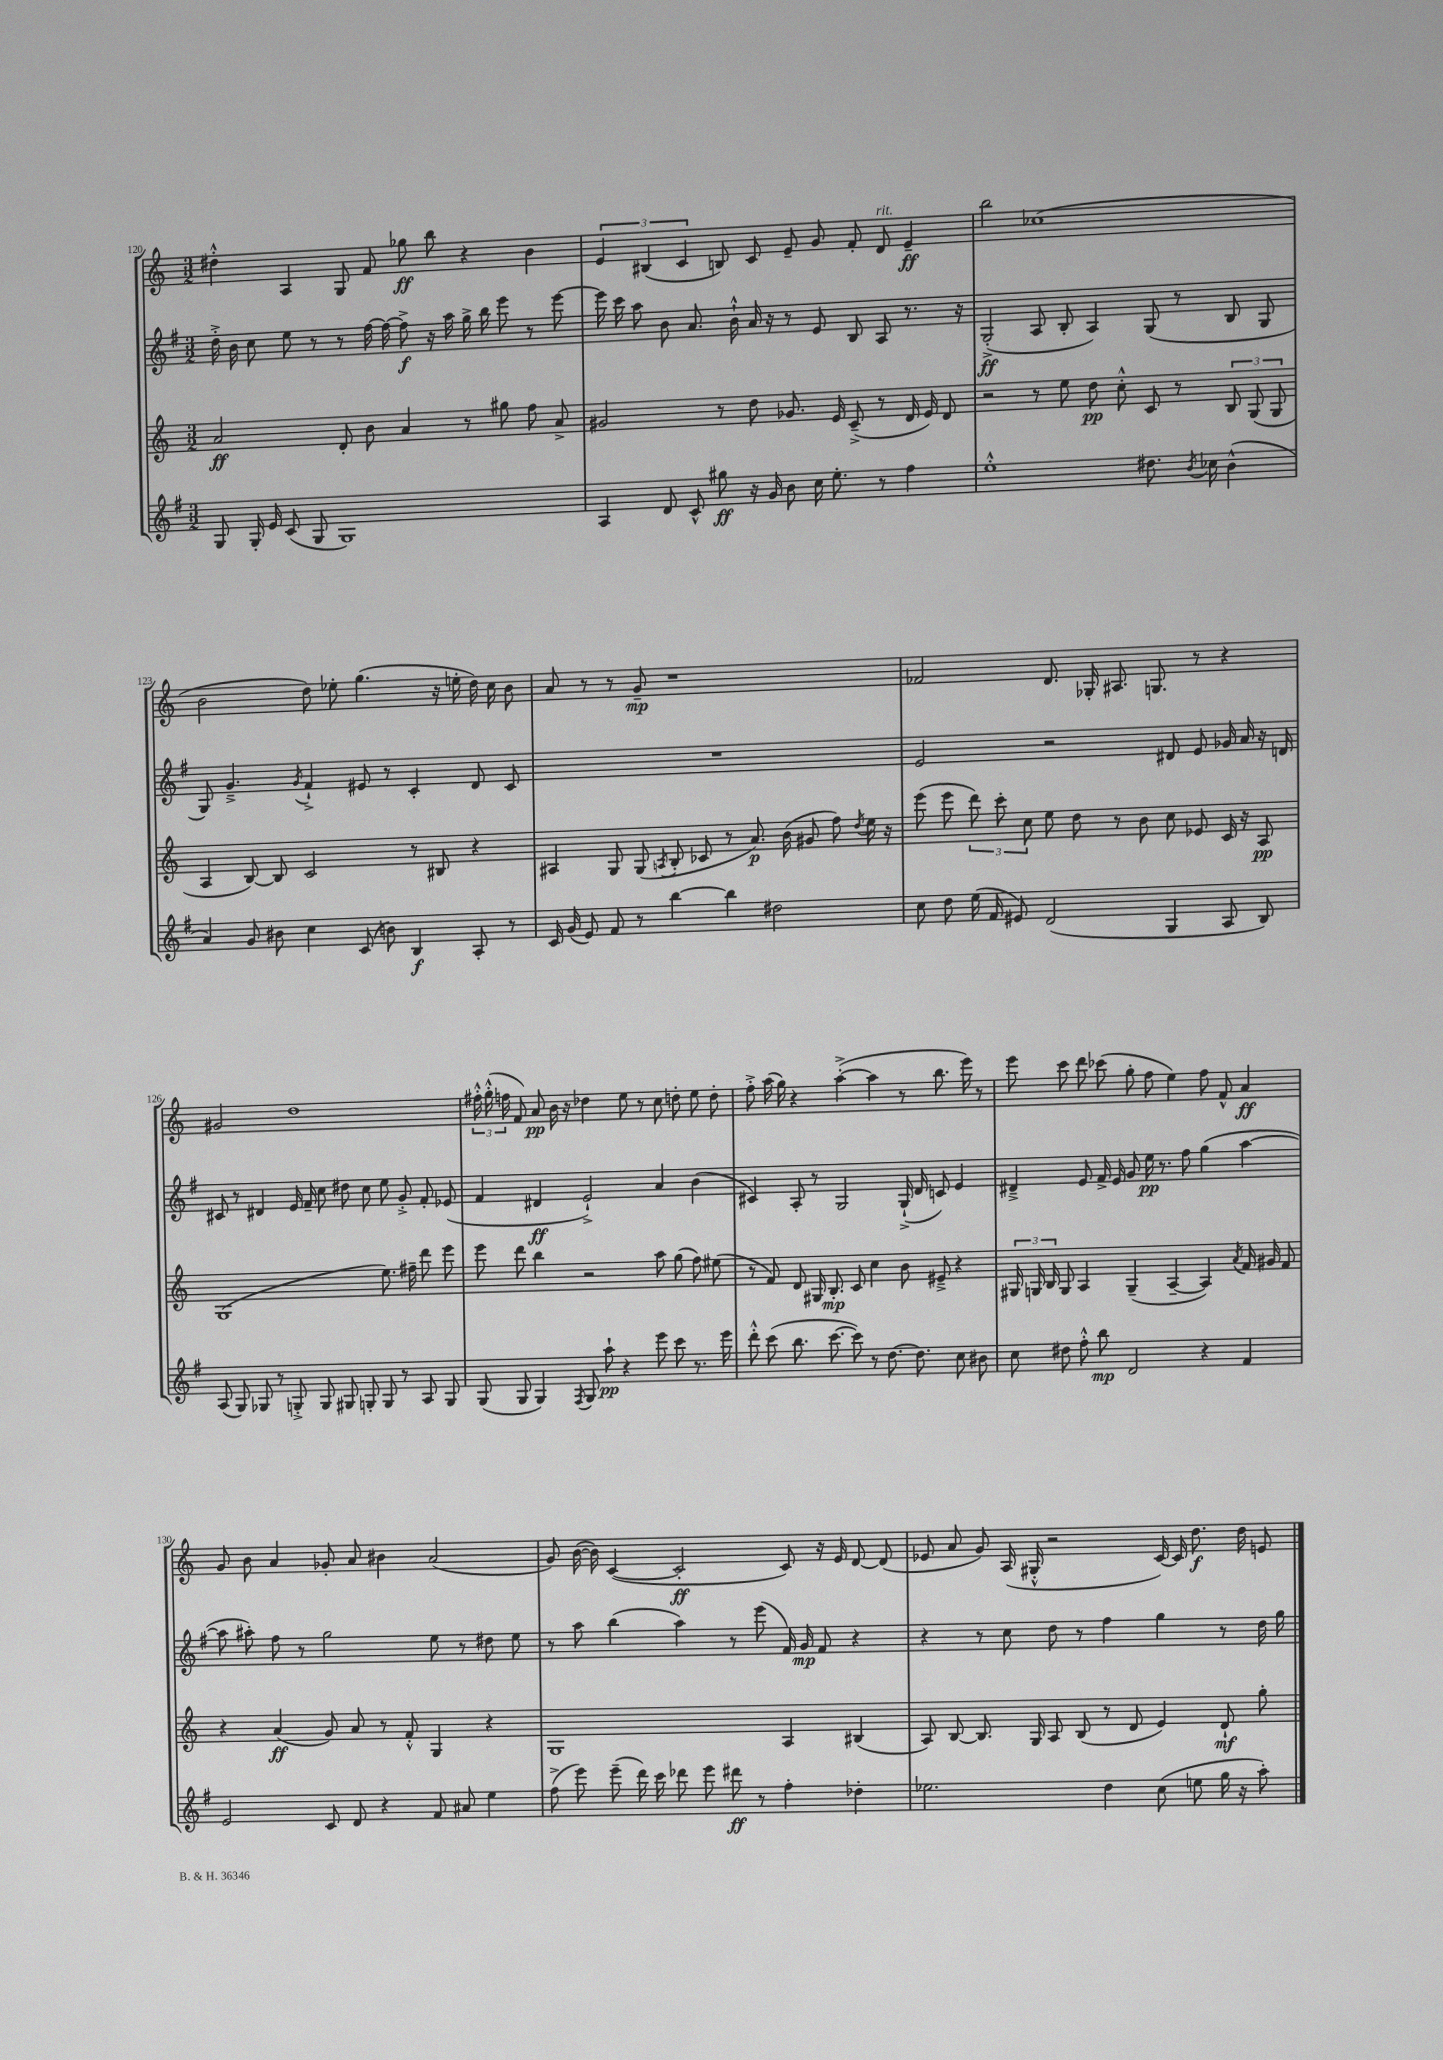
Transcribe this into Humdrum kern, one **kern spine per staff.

**kern	**dynam	**kern	**dynam	**kern	**dynam	**kern	**dynam
*part4	*part4	*part3	*part3	*part2	*part2	*part1	*part1
*staff4	*staff4	*staff3	*staff3	*staff2	*staff2	*staff1	*staff1
*clefG2	*	*clefG2	*	*clefG2	*	*clefG2	*
*k[f#]	*	*k[]	*	*k[f#]	*	*k[]	*
*M3/2	*	*M3/2	*	*M3/2	*	*M3/2	*
=120	=120	=120	=120	=120	=120	=120	=120
8G/	.	2a/	ff	16dd'^\	.	4dd#X'^^\	.
.	.	.	.	16b\	.	.	.
16G'/	.	.	.	8cc\	.	.	.
16e/	.	.	.	.	.	.	.
(8c/	.	.	.	8ee\	.	4A/	.
8G/	.	.	.	8r	.	.	.
1G)	.	8d'/	.	8r	.	8G/	.
.	.	8b\	.	[16ff#\	.	8f/	.
.	.	.	.	16ff#\_	.	.	.
.	.	4a/	.	8ff#^\]	f	8gg-X\	ff
.	.	.	.	16r	.	8bb\	.
.	.	.	.	16aa\	.	.	.
.	.	8r	.	16gg^\	.	4r	.
.	.	.	.	16bb\	.	.	.
.	.	8gg#X\	.	8eee\	.	.	.
.	.	8ff\	.	8r	.	4b\	.
.	.	8a^/	.	[8eee\	.	.	.
=121	=121	=121	=121	=121	=121	=121	=121
4A/	.	2g#X/	.	16eee\]	.	6e/	.
.	.	.	.	16ccc\	.	.	.
.	.	.	.	8aa\	.	.	.
.	.	.	.	.	.	(6B#X/	.
8d/	.	.	.	8b\	.	.	.
.	.	.	.	.	.	6c/	.
8c^^/	.	.	.	8.a/	.	.	.
8gg#X\	ff	8r	.	.	.	8Bn/)	.
.	.	.	.	16b`^^\	.	.	.
16r	.	8dd\	.	16a/	.	8c/	.
16g/	.	.	.	16r	.	.	.
8b\	.	8.g-X/	.	8r	.	8e~/	.
16cc\	.	.	.	8e/	.	8g/	.
8.ee'\	.	16e/	.	.	.	.	.
.	.	(8c~^/	.	8B/	.	8f'/	.
!	!	!	!	!	!	!LO:TX:a:i:t=rit.	!
8r	.	8r	.	8A/	.	8d/	.
4ff#\	.	16d/	.	8.r	.	4e~/	ff
.	.	16e/)	.	.	.	.	.
.	.	8d/	.	.	.	.	.
.	.	.	.	16r	.	.	.
=122	=122	=122	=122	=122	=122	=122	=122
1ee'^^	.	2r	.	(2G'^/	ff	2bb\	.
.	.	8r	.	8A/	.	(1cc-X	.
.	.	8ee\	.	8B'/	.	.	.
.	.	8dd\	pp	4A/)	.	.	.
.	.	8cc'^^\	.	.	.	.	.
8.dd#X\	.	8c/	.	(8G/	.	.	.
.	.	8r	.	8r	.	.	.
8qb/	.	.	.	.	.	.	.
16cc-X\	.	.	.	.	.	.	.
(4b^^\	.	12B/	.	8B/	.	.	.
.	.	(12G/	.	.	.	.	.
.	.	.	.	8G/	.	.	.
.	.	12G/	.	.	.	.	.
!!LO:LB:g=z
=123	=123	=123	=123	=123	=123	=123	=123
4a/)	.	4A/	.	8G/)	.	2b\	.
.	.	.	.	4.g~^/	.	.	.
8g/	.	[8B/)	.	.	.	.	.
8b#X\	.	8B/]	.	.	.	.	.
.	.	.	.	8qg/	.	.	.
4cc\	.	2c/	.	4f#`^/	.	8dd\)	.
.	.	.	.	.	.	8ee-X'\	.
(8c/	.	.	.	8e#X/	.	(4.gg\	.
8bn\)	.	.	.	8r	.	.	.
4B/	f	8r	.	4c'/	.	.	.
.	.	8B#X/	.	.	.	16r	.
.	.	.	.	.	.	16een'\	.
8A'/	.	4r	.	8d/	.	16dd\)	.
.	.	.	.	.	.	16cc\	.
8r	.	.	.	8c/	.	8b\	.
=124	=124	=124	=124	=124	=124	=124	=124
16c/	.	4A#X/	.	1.r	.	8a/	.
(16g/	.	.	.	.	.	.	.
8e/)	.	.	.	.	.	8r	.
8f#/	.	8G/	.	.	.	8r	.
8r	.	(8G/	.	.	.	8g~/	mp
.	.	8qAn/	.	.	.	.	.
[4bb\	.	8B'/	.	.	.	1r	.
.	.	8c-X/	.	.	.	.	.
4bb\]	.	8r	.	.	.	.	.
.	.	8.a/)	p	.	.	.	.
2dd#X\	.	.	.	.	.	.	.
.	.	(16b\	.	.	.	.	.
.	.	8g#X/	.	.	.	.	.
.	.	8ff\)	.	.	.	.	.
.	.	8qdd/	.	.	.	.	.
.	.	16ee\	.	.	.	.	.
.	.	16r	.	.	.	.	.
=125	=125	=125	=125	=125	=125	=125	=125
8cc\	.	(8eee\	.	2e/	.	2f-X/	.
8dd\	.	8eee\	.	.	.	.	.
(16ee\	.	12ddd\)	.	.	.	.	.
16f#/	.	.	.	.	.	.	.
.	.	12ccc'\	.	.	.	.	.
8e#X/)	.	.	.	.	.	.	.
.	.	12cc\	.	.	.	.	.
(2d/	.	8ee\	.	2r	.	8.d/	.
.	.	8dd\	.	.	.	.	.
.	.	.	.	.	.	16G-X'/	.
.	.	8r	.	.	.	8.A#X/	.
.	.	8b\	.	.	.	.	.
.	.	.	.	.	.	8.Gn/	.
4G/	.	8cc\	.	8d#X/	.	.	.
.	.	8e-X/	.	8e/	.	8r	.
8A/	.	16c/	.	16g-X/	.	4r	.
.	.	16r	.	16a/	.	.	.
8B/)	.	8A/	pp	16r	.	.	.
.	.	.	.	16dn/	.	.	.
!!LO:LB:g=z
=126	=126	=126	=126	=126	=126	=126	=126
(8A/	.	(1G	.	8c#X/	.	2g#X/	.
8G/)	.	.	.	8r	.	.	.
8G-X/	.	.	.	4d#X/	.	.	.
8r	.	.	.	.	.	.	.
8Gn'^/	.	.	.	16e/	.	1dd	.
.	.	.	.	16f#~/	.	.	.
8G/	.	.	.	8cc\	.	.	.
8G#X/	.	.	.	8dd#X\	.	.	.
8Gn'/	.	.	.	8cc\	.	.	.
8G/	.	8.ee\)	.	8ee\	.	.	.
8r	.	.	.	8g'^/	.	.	.
.	.	16ff#X~\	.	.	.	.	.
8A/	.	8ddd\	.	8f#'/	.	.	.
8G/	.	8eee\	.	(8e-X/	.	.	.
=127	=127	=127	=127	=127	=127	=127	=127
(8G/	.	8eee\	.	4f#/	.	24ff#X'^^\	.
.	.	.	.	.	.	(24gg'^^\	.
.	.	.	.	.	.	24ffn\	.
8G/	.	8ddd\	.	.	.	8f/)	.
4G/)	.	4bb\	.	4d#X/	ff	8a/	pp
.	.	.	.	.	.	16b\	.
.	.	.	.	.	.	16r	.
8qF#/	.	.	.	.	.	.	.
8G/	.	2r	.	2e`^/)	.	4dd-X\	.
8aa`\	pp	.	.	.	.	.	.
4r	.	.	.	.	.	8ee\	.
.	.	.	.	.	.	8r	.
8eee\	.	8aa\	.	4a/	.	8cc\	.
8ccc\	.	(8gg\	.	.	.	8ddn'\	.
8.r	.	8ff\)	.	(4b\	.	8ee\	.
.	.	(8ee#X\	.	.	.	8dd'\	.
16eee\	.	.	.	.	.	.	.
=128	=128	=128	=128	=128	=128	=128	=128
8ddd'^^\	.	8r	.	4c#X/)	.	8ff'^\	.
(8ccc\	.	8f/)	.	.	.	(16aa\	.
.	.	.	.	.	.	16gg\)	.
8.bb\	.	8d/	.	8A'/	.	4r	.
.	.	16G#X/	.	8r	.	.	.
[8.ccc\	.	8.B'/	mp	.	.	.	.
.	.	.	.	2G/	.	([4aa'^\	.
8ccc\])	.	8c/	.	.	.	.	.
8r	.	4cc\	.	.	.	4aa\]	.
[8.dd\	.	.	.	.	.	.	.
.	.	8b\	.	(16G`^/	.	8r	.
8.dd\]	.	.	.	16d/	.	.	.
.	.	8e#X~^/	.	8cn/)	.	8.bb\	.
8cc\	.	4r	.	4e/	.	.	.
.	.	.	.	.	.	16eee\)	.
8b#X\	.	.	.	.	.	8r	.
=129	=129	=129	=129	=129	=129	=129	=129
8cc\	.	24G#X/	.	4d#X~^/	.	8eee\	.
.	.	24Gn/	.	.	.	.	.
.	.	24B/	.	.	.	.	.
8dd#X\	.	8G/	.	.	.	8ccc\	.
8ff#'^^\	.	4A/	.	8e/	.	8ddd\	.
8bb\	mp	.	.	16f#^/	.	(8ccc-X\	.
.	.	.	.	16e/	.	.	.
2d/	.	(4G~/	.	8g/	.	8gg'\	.
.	.	.	.	16ee\	pp	8ff\	.
.	.	.	.	8.r	.	.	.
.	.	[4A~/	.	.	.	4ee\)	.
.	.	.	.	8ff#\	.	.	.
4r	.	4A/])	.	(4gg\	.	8ff\	.
.	.	.	.	.	.	8f^^/	.
.	.	8qa/	.	.	.	.	.
4f#/	.	16f/	.	[4aa\	.	4a/	ff
.	.	16g#X/	.	.	.	.	.
.	.	8f/	.	.	.	.	.
!!LO:LB:g=z
=130	=130	=130	=130	=130	=130	=130	=130
2e/	.	4r	.	8aa\]	.	8g/	.
.	.	.	.	8aa#X'\)	.	8b\	.
.	.	(4a/	ff	8ff#\	.	4a/	.
.	.	.	.	8r	.	.	.
8c/	.	8g/)	.	2gg\	.	8g-X'/	.
8d/	.	8a/	.	.	.	8a/	.
4r	.	8r	.	.	.	4b#X\	.
.	.	8f'^^/	.	.	.	.	.
8f#/	.	4G/	.	8ee\	.	(2a/	.
8a#X/	.	.	.	8r	.	.	.
4ee\	.	4r	.	8dd#X\	.	.	.
.	.	.	.	8ee\	.	.	.
=131	=131	=131	=131	=131	=131	=131	=131
(8ff#^\	.	1G	.	8r	.	8g/)	.
8eee\)	.	.	.	8aa\	.	([16b\	.
.	.	.	.	.	.	16b\])	.
(8eee~\	.	.	.	(4bb\	.	([4c/	.
16ddd\)	.	.	.	.	.	.	.
16ccc\	.	.	.	.	.	.	.
8ddd-X\	.	.	.	4aa\)	.	2c'/]	ff
8eee\	.	.	.	.	.	.	.
8ddd#X\	ff	.	.	8r	.	.	.
8r	.	.	.	(8eee\	.	.	.
4ff#'\	.	4A/	.	16f#/)	.	8c/)	.
.	.	.	.	16g/	mp	.	.
.	.	.	.	8f#/	.	16r	.
.	.	.	.	.	.	16e/	.
4dd-X'\	.	(4B#X/	.	4r	.	[8d/	.
.	.	.	.	.	.	(8d/]	.
=132	=132	=132	=132	=132	=132	=132	=132
2.ee-X\	.	8A/)	.	4r	.	8e-X/	.
.	.	[8B/	.	.	.	8a/	.
.	.	8.B/]	.	8r	.	8g/)	.
.	.	.	.	8cc\	.	(16A/	.
.	.	16G/	.	.	.	16G#X'^^/	.
.	.	8A/	.	8dd\	.	2r	.
.	.	(8B/	.	8r	.	.	.
4dd\	.	8r	.	4ff#\	.	.	.
.	.	8d/	.	.	.	.	.
(8cc\	.	4e/)	.	4gg\	.	[16c/)	.
.	.	.	.	.	.	16c/]	.
8een\	.	.	.	.	.	8.dd\	f
16gg\	.	8d`/	mf	8r	.	.	.
16r	.	.	.	.	.	16dd\	.
8aa'\)	.	8gg'\	.	16dd\	.	8en/	.
.	.	.	.	16gg\	.	.	.
==	==	==	==	==	==	==	==
*-	*-	*-	*-	*-	*-	*-	*-
